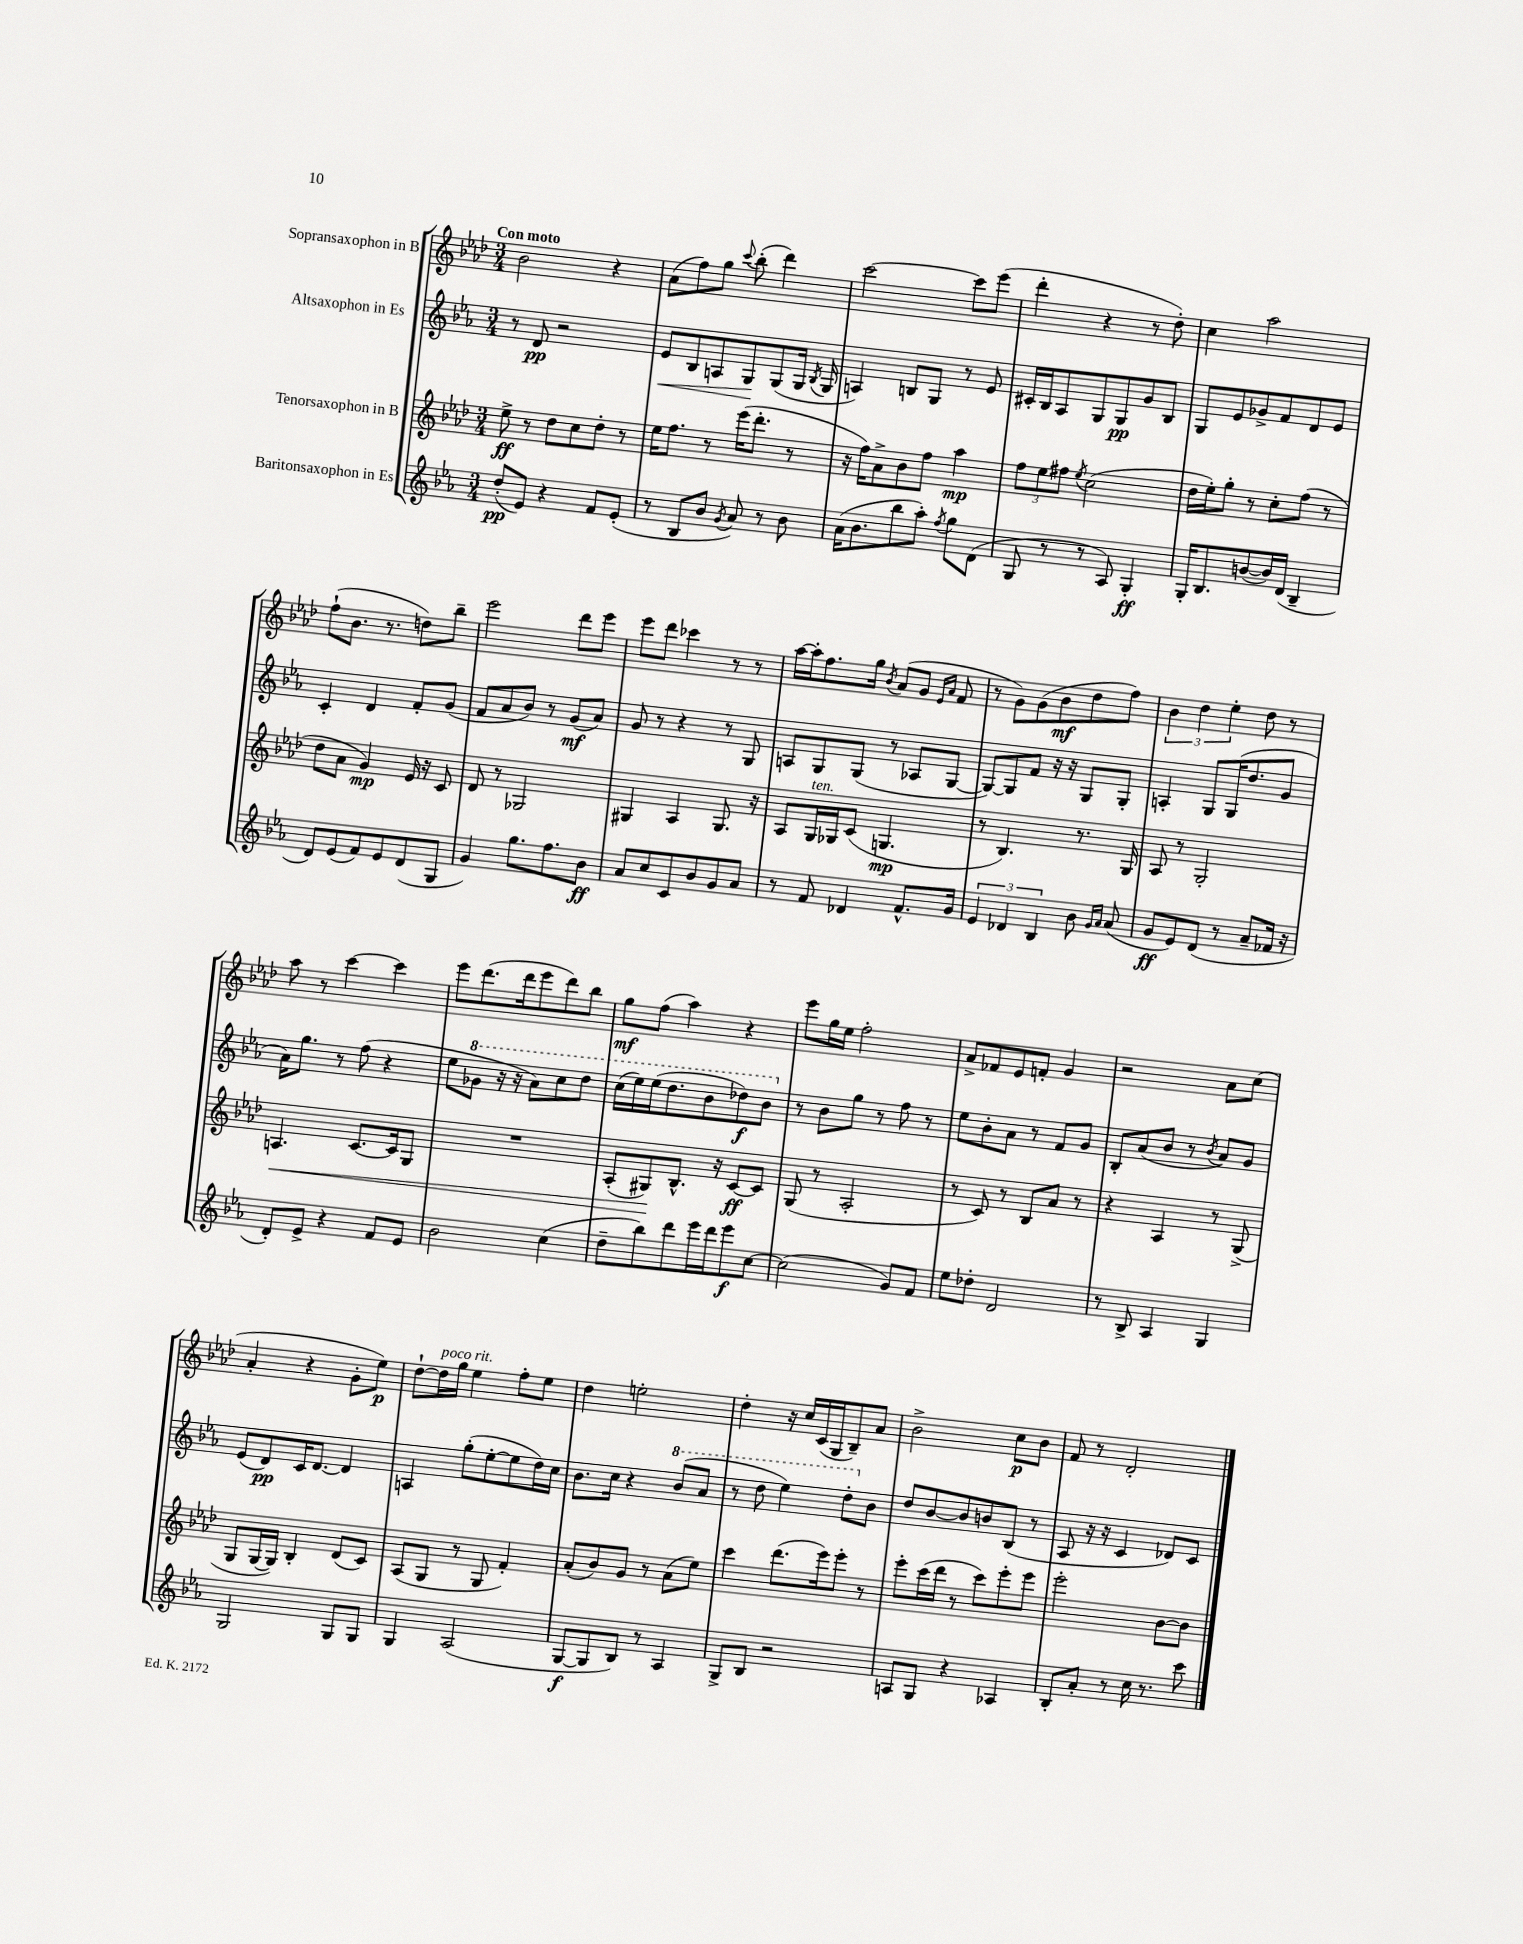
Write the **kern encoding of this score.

**kern	**kern	**kern	**kern
*staff4	*staff3	*staff2	*staff1
*clefG2	*clefG2	*clefG2	*clefG2
*k[b-e-a-]	*k[b-e-a-d-]	*k[b-e-a-]	*k[b-e-a-d-]
*M3/4	*M3/4	*M3/4	*M3/4
(8dd'/L	8ee-^\	8r	2b-\
8e-/J)	8r	8d/	.
4r	8dd-\L	2r	.
.	8cc\	.	.
8f/L	8dd-'\J	.	4r
(8e-'/J	8r	.	.
=	=	=	=
8r	16ee-\LK	8e-/L	(8a-\L
.	8.ff\J	.	.
8B-/L	.	8B-/	8ff\)
8b-/J	8r	8A/	8gg\J
8qg/	.	.	8qqccc/
8a-/)	(16eee-\LK	8G/	(8bb-'\
.	8.ddd-'\J	.	.
8r	.	(8G/	4ddd-\)
8b-\	8r	16G/Jk	.
.	.	8qB-/	.
.	.	16G/	.
=	=	=	=
(16a-\LK	16r	4A/)	[2ccc\
8.b-\	16ff\LK)	.	.
.	8a-^\	.	.
8bb-\	8b-\	8B/L	.
8aa-'\J)	8ff\J	8G/J	.
8qff/	.	.	.
8gg\L	4aa-\	8r	8ccc\]L
(8d\J	.	8e-/	(8eee-\J
=	=	=	=
8G/	12ff\L	16c#'/LL	4ddd-'\
.	.	16B-/J	.
.	12ee-\	.	.
8r	.	8A-/	.
.	12ff#\J	.	.
.	8qee-/	.	.
8r	(2cc\	8G/	4r
8A-/)	.	8G/	.
4G'/	.	8g/	8r
.	.	8B-/J	8dd-'\)
=	=	=	=
16G'/LK	16dd-\LL	8G/L	4cc\
8.B-/	16ee-'\J)	.	.
.	8gg'\J	8e-/	.
([8b/	8r	8g-^/	2aa-\
16b/]L)	8cc'\L	8f/	.
(16d/JJ	.	.	.
4B-~/	(8ff\J	8d/	.
.	8r	8e-/J	.
=	=	=	=
8d/L)	8dd-\L	4c'/	(8ff`\L
(8e-/	8a-\J	.	8.b-\J
8f/)	4g/)	4d/	.
.	.	.	8.r
8e-/	.	.	.
(8d/	16e-/	8f'/L	8dd\L)
.	16r	.	.
8G/J	8c/	(8g/J	8bb-~\J
=	=	=	=
4g/)	8d-/	8f/L	2eee-\
.	8r	8a-/	.
8.gg\L	2G-/	8b-/J)	.
.	.	8r	.
8.ff\	.	.	.
.	.	(8g/L	8ddd-\L
8b-\J	.	8a-/J)	8eee-\J
=	=	=	=
8a-/L	4G#/	8g/	8eee-\L
8cc/	.	8r	8ddd-\J
8c/	4A-/	4r	4ccc-\
8b-/	.	.	.
8g/	8.G#/	8r	8r
8a-/J	.	8G/	8r
.	16r	.	.
=	=	=	=
8r	8A-/L	8A/L	[16aa-\LL
.	.	.	16aa-'\]J
8f/	16G/L	8G/	8.ff\
.	16G-/J	.	.
4d-/	(8c/J	(8G/J	.
.	.	.	16gg\Jk
.	.	.	8qb-/
.	4.G/	8r	(8a-/L
8.f^^/L	.	8A-/L	8g/J
.	.	.	16qqe-/LL
.	.	.	16qqa-/JJ
.	.	[8G/J	8f/
16g/Jk	.	.	.
=	=	=	=
6e-/	8r	8G/_L)	8r
.	4.B-/)	8G/]	8g\L)
6d-/	.	.	.
.	.	8f/J	(8g\
6B-/	.	.	.
.	.	16r	8b-\
.	.	16r	.
8b-\	8.r	8G/L	8dd-\
16qqg/LL	.	.	.
16qqa-/JJ	.	.	.
(8a-/	.	8G'/J	8ff\J)
.	16G/	.	.
=	=	=	=
8g/L	8A-/	4A'/	6b-\
8e-/)	8r	.	.
.	.	.	6dd-\
(8d/J	2G'/	8G/L	.
.	.	.	6ee-'\
8r	.	(16G/K	.
.	.	8.dd/	.
8a-~/L	.	.	8dd-\
16f-/Jk	.	8g/J	8r
16r	.	.	.
=	=	=	=
8d'/L)	4.A/	16a-\LK)	8aa-\
.	.	8.gg\J	.
8e-^/J	.	.	8r
4r	.	8r	[4ccc\
.	[8.c/L	(8ff\	.
8f/L	.	4r	4ccc\]
.	16c/]k	.	.
8e-/J	8G/J	.	.
=	=	=	=
2b-\	2.r	8ee-\L	8eee-\L
.	.	8gg-\J	(8.ddd-\
.	.	16r	.
.	.	16r	16ddd-\k
.	.	8aa-\L)	8eee-\
(4cc\	.	8ccc\	8ddd-\)
.	.	8ddd\J	8bb-\J
=	=	=	=
8dd~\L	(8A-'/L	(16ccc\LL	8gg\L
.	.	16eee-\)	.
8bb-\)	8G#/)	(16eee-\J	(8ff\J
.	.	8.ddd\	.
8ddd\	8.B-^^/J	.	4aa-\)
16eee-\L	.	8bb-\	.
16ddd\J	16r	.	.
8eee-\	[8c/L	8ddd-\)	4r
[8cc\J	8c/]J	8bb-\J	.
=	=	=	=
(2cc\]	(8G/	8r	8eee-\L
.	8r	8b-\L	16gg\L
.	.	.	16ee-\JJ
.	2A-'/	8gg\J	2ff'\
.	.	8r	.
8g/L)	.	8ff\	.
8f/J	.	8r	.
=	=	=	=
8ee-\L	8r	8ee-\L	8a-^/L
8dd-'\J	8c/)	8b-'\	8f-/
2d/	8r	8a-\J	8e-/
.	8B-/L	8r	8f'/J
.	8a-/J	8f/L	4g/
.	8r	8g/J	.
=	=	=	=
8r	4r	8B-'/L	2r
8B-^/	.	(8a-/	.
4A-/	4A-/	8b-/J	.
.	.	8r	.
.	.	8qb-/	.
4G/	8r	8a-/L)	8a-\L
.	(8G^/	8g/J	(8cc\J
=	=	=	=
2G/	8G/L	(8e-/L	4a-'/
.	[16G/L	8d/)	.
.	16G/]JJ)	.	.
.	4B-'/	16c/K	4r
.	.	[8.d/J	.
8G/L	(8d-/L	4d/]	8g'\L
8G/J	8c/J)	.	8ee-\J)
=	=	=	=
4G/	(8A-/L	4A/	[8dd-`\L
.	8G/J	.	16dd-\]L
.	.	.	16gg\JJ
(2A-/	8r	(8gg'\L	4ee-\
.	8G/	[8ee-'\	.
.	4f'/)	8ee-\]	8ff'\L
.	.	16dd\L)	8ee-\J
.	.	16cc\JJ	.
=	=	=	=
[8G/L	(8a-'/L	8.b-\L	4dd-\
8G/]	8b-/)	.	.
.	.	16cc\Jk	.
8B-/J)	8g/J	4r	2ee'\
8r	8r	.	.
4A-/	(8a-\L	(8bb-/L	.
.	8ee-\J)	8aa-/J	.
=	=	=	=
8G^/L	4ccc\	8r	4dd-'\
8B-/J	.	8ddd\	.
2r	(8.ddd-\L	4eee-\)	16r
.	.	.	16cc/LL
.	.	.	(16c/
.	16eee-\k)	.	16G/J
.	8eee-'\J	8ddd'\L	8B-~/)
.	8r	8b-\J	8a-/J
=	=	=	=
8A/L	8eee-'\L	8dd/L	2b-^\
8G/J	(16ccc\L	[8b-/	.
.	16ddd-\JJ	.	.
4r	8r	8b-/]	.
.	8ccc\L)	8b/	.
4A-/	8eee-'\	(8B-/J	8cc\L
.	8eee-\J	8r	8b-\J
=	=	=	=
8B-'/L	2eee-'\	8A-/	8f/
8a-'/J	.	16r	8r
.	.	16r	.
8r	.	4c/	2d-'/
16cc\	.	.	.
8.r	.	.	.
.	[8b-\L	8d-/L)	.
8ccc\	8b-\]J	8c/J	.
==	==	==	==
*-	*-	*-	*-
